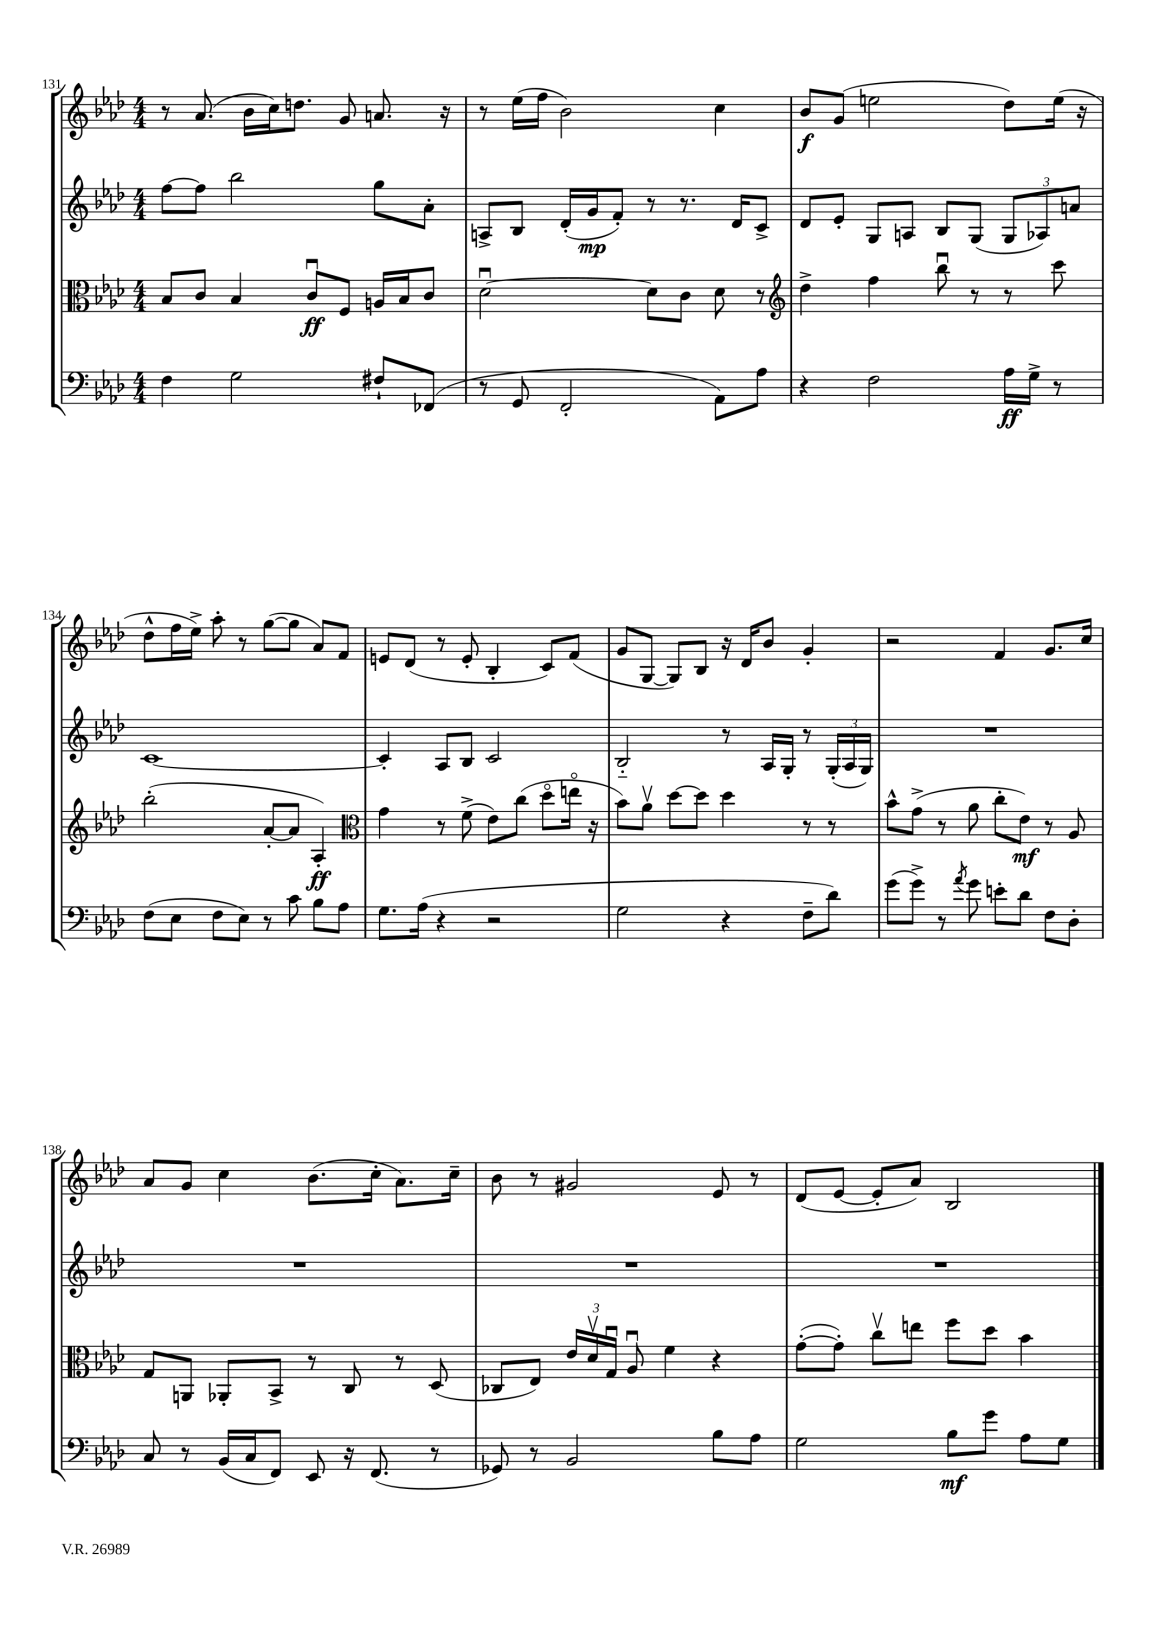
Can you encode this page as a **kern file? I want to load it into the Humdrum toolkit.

**kern	**dynam	**kern	**dynam	**kern	**dynam	**kern	**dynam
*part4	*part4	*part3	*part3	*part2	*part2	*part1	*part1
*staff4	*staff4	*staff3	*staff3	*staff2	*staff2	*staff1	*staff1
*clefF4	*	*clefC3	*	*clefG2	*	*clefG2	*
*k[b-e-a-d-]	*	*k[b-e-a-d-]	*	*k[b-e-a-d-]	*	*k[b-e-a-d-]	*
*M4/4	*	*M4/4	*	*M4/4	*	*M4/4	*
=131	=131	=131	=131	=131	=131	=131	=131
4F\	.	8B-/L	.	[8ff\L	.	8r	.
.	.	8c/J	.	8ff\J]	.	(8.a-/	.
2G\	.	4B-/	.	2bb-\	.	.	.
.	.	.	.	.	.	16b-\LL	.
.	.	.	.	.	.	16cc\J)	.
.	.	.	.	.	.	8.ddn\J	.
.	.	8cu/L	ff	.	.	.	.
.	.	8F/J	.	.	.	8g/	.
8F#X`/L	.	16An/LL	.	8gg\L	.	8.an/	.
.	.	16B-/J	.	.	.	.	.
(8FF-X/J	.	8c/J	.	8a-'\J	.	.	.
.	.	.	.	.	.	16r	.
=132	=132	=132	=132	=132	=132	=132	=132
8r	.	[2d-u\	.	8An^/L	.	8r	.
8GG/	.	.	.	8B-/J	.	(16ee-\LL	.
.	.	.	.	.	.	16ff\JJ	.
2FF'/	.	.	.	(16d-'/LL	.	2b-\)	.
.	.	.	.	16g/J	mp	.	.
.	.	.	.	8f'/J)	.	.	.
.	.	8d-\L]	.	8r	.	.	.
.	.	8c\J	.	8.r	.	.	.
8AA-\L)	.	8d-\	.	.	.	4cc\	.
.	.	.	.	16d-/KL	.	.	.
8A-\J	.	8r	.	8c^/J	.	.	.
=133	=133	=133	=133	=133	=133	=133	=133
*	*	*clefG2	*	*	*	*	*
4r	.	4dd-^\	.	8d-/L	.	8b-/L	f
.	.	.	.	8e-'/J	.	(8g/J	.
2F\	.	4ff\	.	8G/L	.	2een\	.
.	.	.	.	8An/J	.	.	.
.	.	8bb-u\	.	8B-/L	.	.	.
.	.	8r	.	(8G/J	.	.	.
16A-\LL	ff	8r	.	12G/L	.	8dd-\L)	.
16G^\JJ	.	.	.	.	.	.	.
.	.	.	.	12A-X/)	.	.	.
8r	.	8ccc\	.	.	.	(16ee\Jk	.
.	.	.	.	12an/J	.	.	.
.	.	.	.	.	.	16r	.
!!LO:LB:g=z
=134	=134	=134	=134	=134	=134	=134	=134
(8F\L	.	(2bb-'\	.	[1c	.	8dd-^^\L	.
8E-\J	.	.	.	.	.	16ff\L	.
.	.	.	.	.	.	16ee-^\JJ)	.
8F\L	.	.	.	.	.	8aa-'\	.
8E-\J)	.	.	.	.	.	8r	.
8r	.	[8a-'/L	.	.	.	([8gg\L	.
8c\	.	8a-/J]	.	.	.	8gg\J]	.
8B-\L	.	4A-'/)	ff	.	.	8a-/L)	.
8A-\J	.	.	.	.	.	8f/J	.
=135	=135	=135	=135	=135	=135	=135	=135
*	*	*clefC3	*	*	*	*	*
8.G\L	.	4g\	.	4c'/]	.	8en/L	.
.	.	.	.	.	.	(8d-/J	.
(16A-\Jk	.	.	.	.	.	.	.
4r	.	8r	.	8A-/L	.	8r	.
.	.	(8f^\	.	8B-/J	.	8e'/	.
2r	.	8e-\L)	.	2c/	.	4B-'/	.
.	.	(8cc\J	.	.	.	.	.
.	.	8dd-\L	.	.	.	8c/L)	.
.	.	16een\Jk	.	.	.	(8f/J	.
.	.	16r	.	.	.	.	.
=136	=136	=136	=136	=136	=136	=136	=136
2G\	.	8b-\L)	.	2B-/	.	8g/L	.
.	.	8a-v\J	.	.	.	[8G/J	.
.	.	[8dd-\L	.	.	.	8G/L])	.
.	.	8dd-\J]	.	.	.	8B-/J	.
4r	.	4dd-\	.	8r	.	16r	.
.	.	.	.	.	.	16d-/KL	.
.	.	.	.	16A-/LL	.	8b-/J	.
.	.	.	.	16G'/JJ	.	.	.
8F~\L	.	8r	.	8r	.	4g'/	.
8d-\J)	.	8r	.	(24G'/LL	.	.	.
.	.	.	.	24A-/	.	.	.
.	.	.	.	24G/JJ)	.	.	.
=137	=137	=137	=137	=137	=137	=137	=137
(8g\L	.	8b-^^\L	.	1r	.	2r	.
8g^\J)	.	(8g^\J	.	.	.	.	.
8r	.	8r	.	.	.	.	.
8qa-/	.	.	.	.	.	.	.
8g\	.	8a-\	.	.	.	.	.
8en'\L	.	8cc'\L	.	.	.	4f/	.
8d-\J	.	8e-\J)	mf	.	.	.	.
8F\L	.	8r	.	.	.	8.g/L	.
8D-'\J	.	8A-/	.	.	.	.	.
.	.	.	.	.	.	16cc/Jk	.
!!LO:LB:g=z
=138	=138	=138	=138	=138	=138	=138	=138
8C/	.	8G/L	.	1r	.	8a-/L	.
8r	.	8AAn/J	.	.	.	8g/J	.
(16BB-/LL	.	8AA-X'/L	.	.	.	4cc\	.
16C/J	.	.	.	.	.	.	.
8FF/J)	.	8BB-^/J	.	.	.	.	.
8EE-/	.	8r	.	.	.	(8.b-\L	.
16r	.	8C/	.	.	.	.	.
(8.FF/	.	.	.	.	.	16cc'\Jk	.
.	.	8r	.	.	.	8.a-\L)	.
8r	.	(8D-/	.	.	.	.	.
.	.	.	.	.	.	16cc~\Jk	.
=139	=139	=139	=139	=139	=139	=139	=139
8GG-X/)	.	8C-X/L	.	1r	.	8b-\	.
8r	.	8E-/J)	.	.	.	8r	.
2BB-/	.	24e-/LL	.	.	.	2g#X/	.
.	.	24d-v/	.	.	.	.	.
.	.	24Gu/JJ	.	.	.	.	.
.	.	8A-u/	.	.	.	.	.
.	.	4f\	.	.	.	.	.
8B-\L	.	4r	.	.	.	8e-/	.
8A-\J	.	.	.	.	.	8r	.
=140	=140	=140	=140	=140	=140	=140	=140
2G\	.	([8g'\L	.	1r	.	(8d-/L	.
.	.	8g'\J])	.	.	.	[8e-/J	.
.	.	8ccv\L	.	.	.	8e-'/L]	.
.	.	8een\J	.	.	.	8a-/J)	.
8B-\L	mf	8ff\L	.	.	.	2B-/	.
8g\J	.	8dd-\J	.	.	.	.	.
8A-\L	.	4b-\	.	.	.	.	.
8G\J	.	.	.	.	.	.	.
==	==	==	==	==	==	==	==
*-	*-	*-	*-	*-	*-	*-	*-
